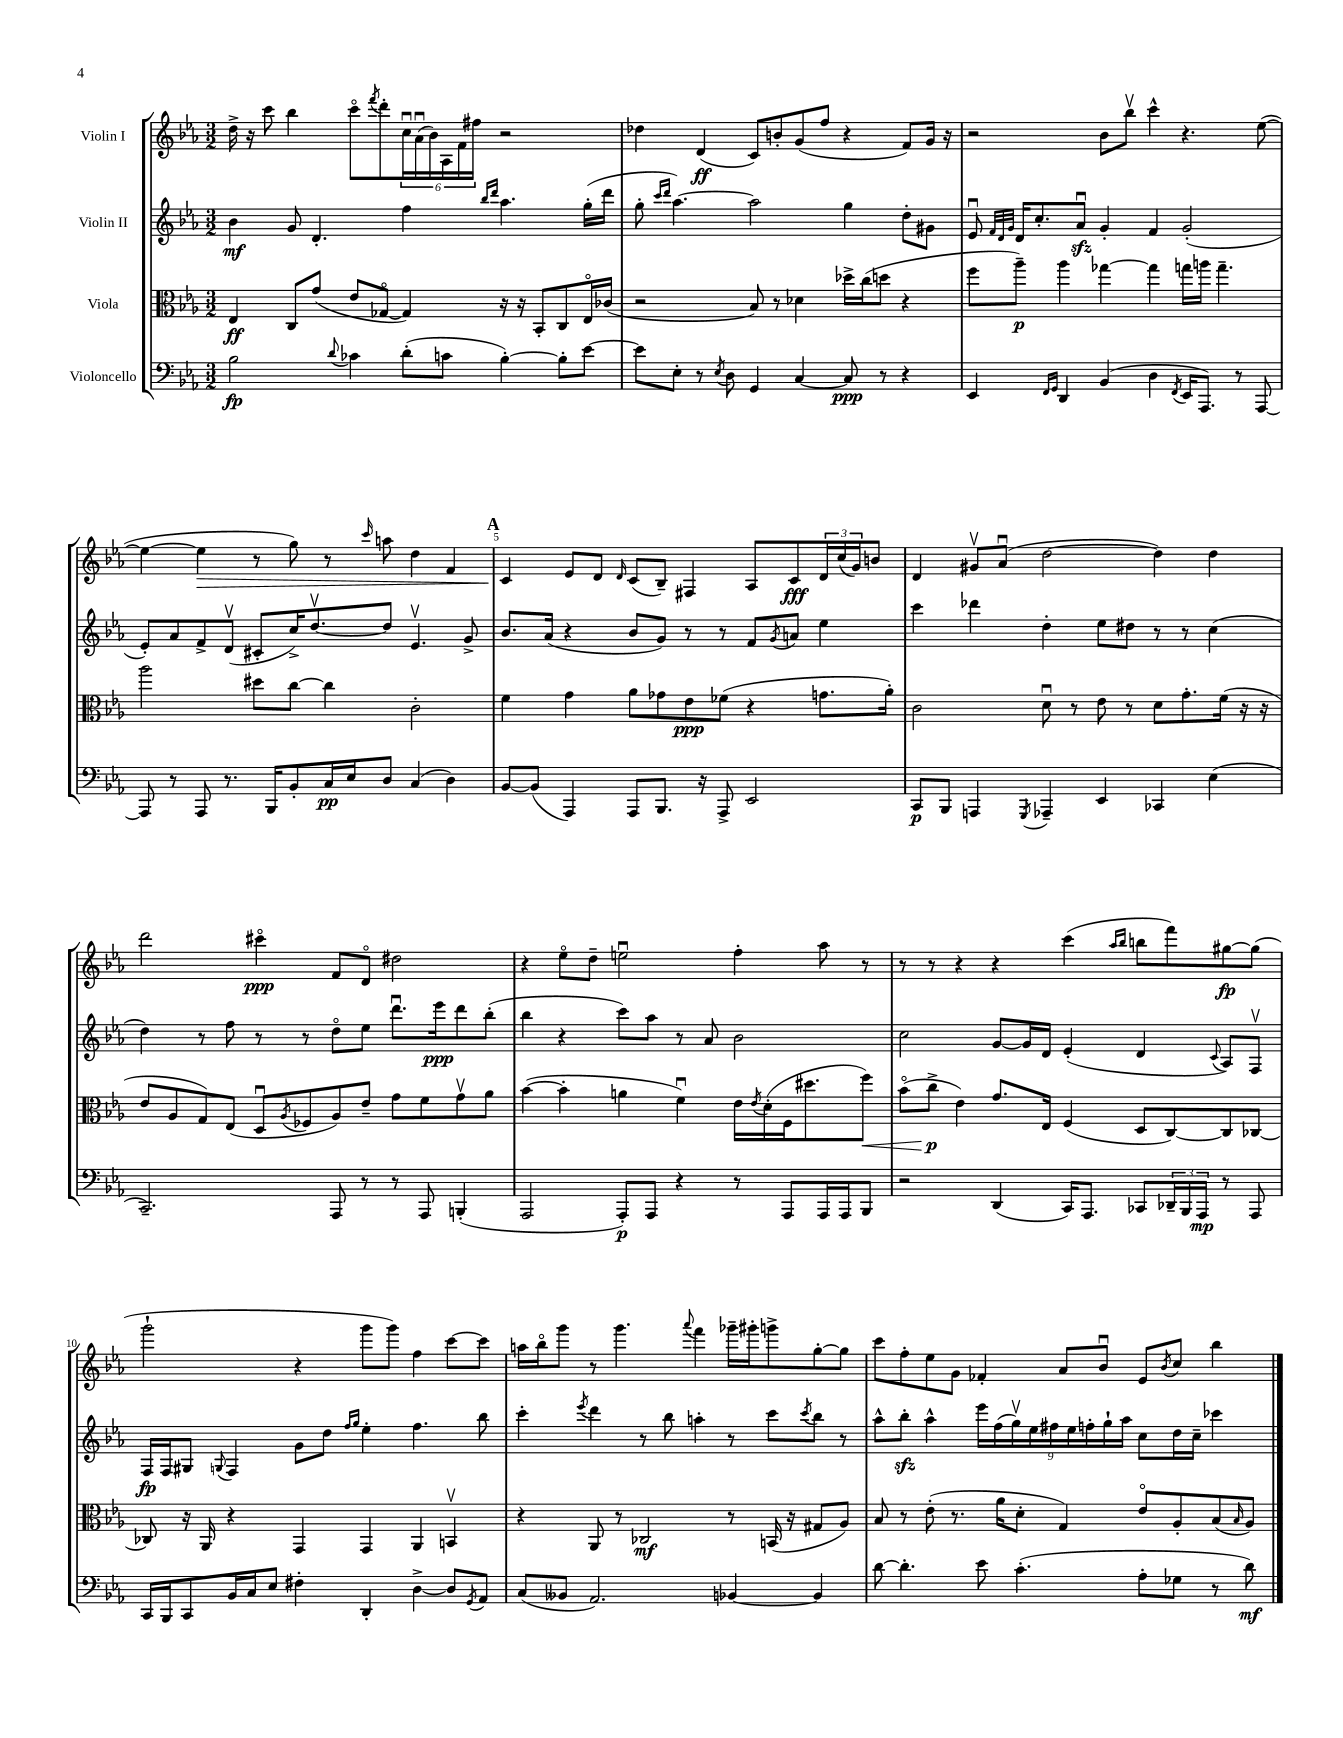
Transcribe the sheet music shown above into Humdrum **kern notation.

**kern	**kern	**kern	**kern
*staff4	*staff3	*staff2	*staff1
*clefF4	*clefC3	*clefG2	*clefG2
*k[b-e-a-]	*k[b-e-a-]	*k[b-e-a-]	*k[b-e-a-]
*M3/2	*M3/2	*M3/2	*M3/2
2B-	4E-	4b-	16dd^
.	.	.	16r
.	.	.	8ccc
.	8C	8g	4bb-
.	(8g	4.d'	.
8qqd	.	.	.
4c-	8e-	.	8ccco
.	.	.	8qfff
.	[8G-o	.	8ddd'
(8d'	4G-])	4ff	24ccu
.	.	.	(24a-u
.	.	.	24b-)
8c	.	.	24A-
.	.	.	24f
.	.	.	24ff#
.	.	16qqbb-	.
.	.	16qqddd	.
[4B-')	16r	4.aa-	2r
.	16r	.	.
.	8BB-'	.	.
8B-']	8C	.	.
[8e-	16E-o	(16gg'	.
.	(16c-	16ddd	.
=	=	=	=
8e-]	2r	8gg'	4dd-
.	.	16qqccc	.
.	.	16qqddd	.
8E-'	.	[4.aa-)	.
8r	.	.	(4d
8qE-	.	.	.
8D	.	.	.
4GG	8B-)	2aa-]	8c)
.	8r	.	8b'
[4C	4d-	.	(8g
.	.	.	8ff
8C]	16dd-^	4gg	4r
.	(16cc	.	.
8r	8dd	.	.
4r	4r	8dd'	8f)
.	.	8g#	16g
.	.	.	16r
=	=	=	=
4EE-	8ff	8e-u	2r
.	.	32qqf	.
.	.	32qqd	.
.	.	32qqg	.
.	8aa-~)	16d	.
.	.	8.cc'	.
16qqFF	.	.	.
16qqGG	.	.	.
4DD	4aa-	.	.
.	.	8a-u	.
(4BB-	[4gg-	4g'	8b-
.	.	.	8bb-v
4D	4gg-]	4f	4ccc^^
8qFF	.	.	.
16EE-	16gg	(2g'	4.r
8.AAA-)	16aa	.	.
.	4.gg~	.	.
8r	.	.	.
[8AAA-	.	.	([8ee-
=	=	=	=
8AAA-]	2aa-	8e-')	4ee-_
8r	.	8a-	.
8AAA-	.	8f^	4ee-]
8.r	.	(8dv	.
.	8dd#	8c#'	8r
16BBB-	.	.	.
8BB-'	[8cc	16cc^)	8gg)
.	.	[8.ddv	.
16C	4cc]	.	8r
16E-	.	.	.
.	.	.	16qqccc
8D	.	8dd]	8aa
(4C	2c'	4.e-v	4dd
4D)	.	.	4f
.	.	8g^	.
=	=	=	=
[8BB-	4f	8.b-	4c
(8BB-]	.	.	.
.	.	(16a-	.
4AAA-)	4g	4r	8e-
.	.	.	8d
.	.	.	16qqd
8AAA-	8a-	8b-	(8c
8.BBB-	8g-	8g)	8B-~)
.	8e-	8r	4F#
16r	.	.	.
8AAA-^	(8f-	8r	.
2EE-	4r	8f	8A-
.	.	8qg	.
.	.	8a	8c
.	8.g	4ee-	24d
.	.	.	(24cc
.	.	.	24g)
.	.	.	8b
.	16a-')	.	.
=	=	=	=
8CC	2c	4ccc	4d
8BBB-	.	.	.
4AAA	.	4ddd-	8g#v
.	.	.	(8a-u
8qGGG	.	.	.
4AAA-~	8du	4dd'	[2dd
.	8r	.	.
4EE-	8e-	8ee-	.
.	8r	8dd#	.
4CC-	8d	8r	4dd])
.	8.g'	8r	.
(4E-	.	(4cc	4dd
.	(16f	.	.
.	16r	.	.
.	16r	.	.
=	=	=	=
2.CC~)	8e-	4dd)	2ddd
.	8A-	.	.
.	8G)	8r	.
.	(8E-	8ff	.
.	8Du	8r	4ccc#o
.	8qA-	.	.
.	8F-	8r	.
8AAA-	8A-)	8ddo	8f
8r	8e-~	8ee-	8do
8r	8g	8.dddu	2dd#
8AAA-	8f	.	.
.	.	16eee-	.
(4BBB'	8gv	8ddd	.
.	8a-	(8bb-'	.
=	=	=	=
2AAA-	([4b-	4bb-	4r
.	4b-']	4r	8ee-o
.	.	.	8dd~
8AAA-')	4a	8ccc)	2eeu
8AAA-	.	8aa-	.
4r	4fu)	8r	.
.	.	8a-	.
8r	16e-	2b-	4ff'
.	8qe-	.	.
.	(16d'	.	.
8AAA-	16F	.	.
.	8.dd#	.	.
16AAA-	.	.	8aa-
16AAA-	.	.	.
8BBB-	8ff)	.	8r
=	=	=	=
2r	(8b-o	2cc	8r
.	8cc^	.	8r
.	4e-)	.	4r
(4DD	8.g	[8g	4r
.	.	16g]	.
.	16E-	16d	.
16CC)	(4F	(4e-'	(4ccc
8.AAA-	.	.	.
.	.	.	16qqaa-
.	.	.	16qqbb-
8CC-	8D	4d	8bb
24DD-~	[8C)	.	8fff)
24BBB-	.	.	.
24AAA-	.	.	.
.	.	8qqc	.
8r	8C]	8A-)	[8gg#
8AAA-	[8C-	8Fv	(8gg#]
=	=	=	=
16CC	8C-]	16F	2ggg`
16BBB-	.	16F	.
8CC	16r	8G#	.
.	16AA-	.	.
.	.	8qqG	.
16BB-	4r	4F	.
16C	.	.	.
8E-	.	.	.
4F#'	4GG	8g	4r
.	.	8dd	.
.	.	16qqff	.
.	.	16qqgg	.
4DD'	4GG	4ee-'	8ggg
.	.	.	8ggg)
[4D^	4AA-	4.ff	4ff
8D]	4BBv	.	[8ccc
8qGG	.	.	.
8AA-	.	8bb-	8ccc]
=	=	=	=
(8C	4r	4ccc'	16aa
.	.	.	16bb-o
8BB--	.	.	8ggg
.	.	8qeee-	.
2.AA-)	8AA-	4ddd	8r
.	8r	.	4.ggg
.	2C-	8r	.
.	.	8bb-	.
.	.	.	8qqaaa-
.	.	4aa'	4fff
[4BB-	8r	8r	16ggg-~
.	.	.	16ggg#'
.	(16BB	8ccc	8ggg^
.	16r	.	.
.	.	8qccc	.
4BB-]	8G#	8bb-	[8gg'
.	8A-)	8r	8gg]
=	=	=	=
[8d	8B-	8aa-^^	8ccc
4.d']	8r	8bb-'	8ff'
.	(8e-'	4aa-^^	8ee-
.	8.r	.	8g
8e-	.	18eee-	4f-'
.	.	(18ff	.
.	16a-	.	.
.	.	18ggv)	.
(4.c'	8d'	.	.
.	.	18ee-	.
.	.	18ff#	.
.	4G)	.	8a-
.	.	18ee-	.
.	.	18ff'	.
.	.	.	8b-u
.	.	18gg`	.
.	.	18aa-	.
8A-'	8e-o	8cc	8e-
.	.	.	8qb-
8G-	8A-'	16dd	8cc
.	.	16cc~	.
8r	(8B-	4ccc-	4bb-
.	16qqB-	.	.
8d)	8A-)	.	.
==	==	==	==
*-	*-	*-	*-
